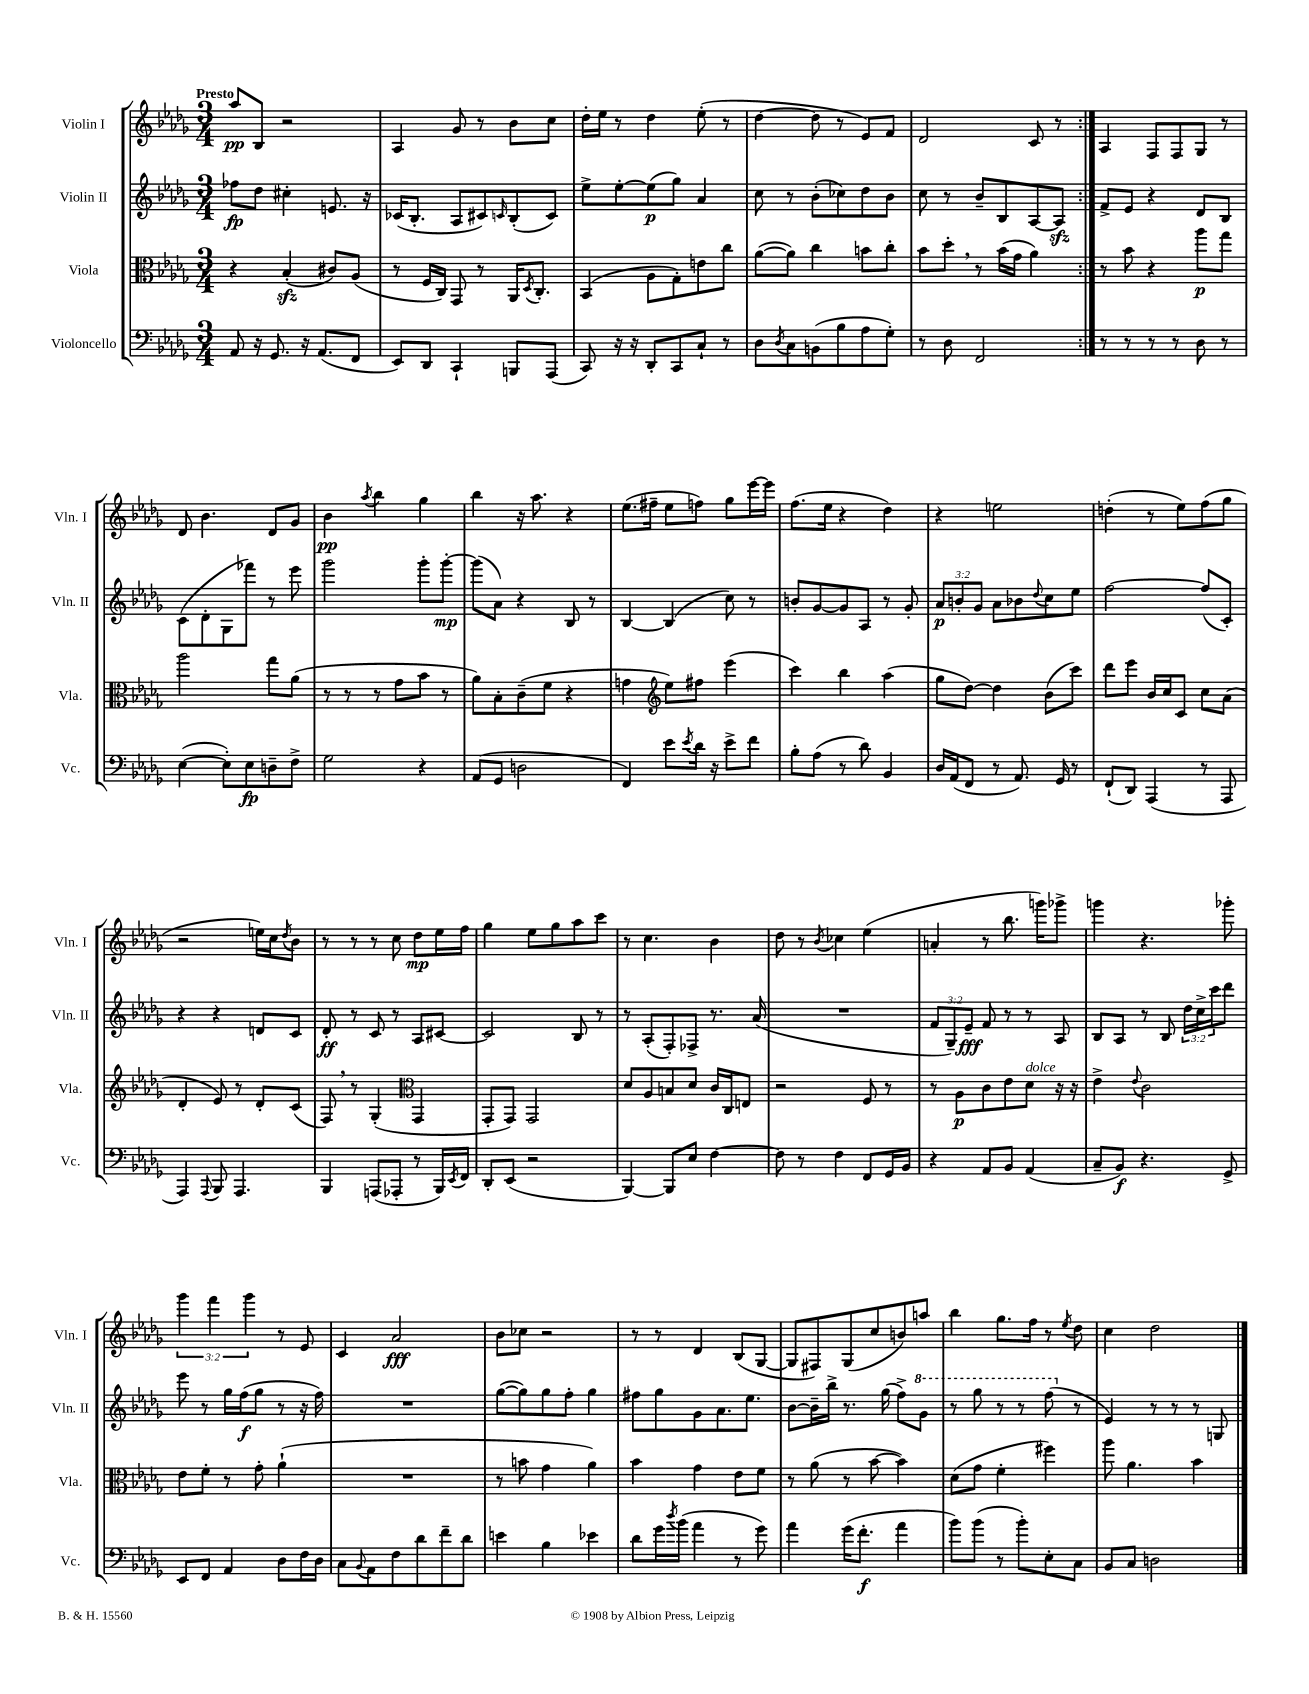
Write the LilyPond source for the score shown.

<<
\new StaffGroup <<
\new Staff = "s0" \with { instrumentName = "Violin I" shortInstrumentName = "Vln. I" } {
    \clef treble \key des \major \numericTimeSignature \time 3/4 \override Staff.TupletNumber.text = #tuplet-number::calc-fraction-text \tempo "Presto"
    \repeat volta 2 { aes''8\pp bes8 r2 |
    aes4 ges'8 r8 bes'8 c''8 |
    des''16-. ees''16 r8 des''4 ees''8-.( r8 |
    des''4~ des''8 r8 ees'8) f'8 |
    des'2 c'8 r8 | }
    aes4 f8 f8 ges8 r8 |
    des'8 bes'4. des'8 ges'8 |
    bes'4\pp \acciaccatura { aes''8 } bes''4 ges''4 |
    bes''4 r16 aes''8. r4 |
    ees''8.( fis''16-- ees''8 f''8) ges''8 ees'''16~ ees'''16 |
    f''8.( ees''16 r4 des''4) |
    r4 e''2 |
    d''4-.( r8 ees''8) f''8( ges''8 |
    r2 e''16) c''16 \acciaccatura { des''8 } bes'8 |
    r8 r8 r8 c''8 des''8\mp ees''16 f''16 |
    ges''4 ees''8 ges''8 aes''8 c'''8 |
    r8 c''4. bes'4 |
    des''8 r8 \acciaccatura { bes'8 } ces''4 ees''4( |
    a'4-. r8 bes''8. g'''16) ges'''8-> |
    g'''4 r4. ges'''8-. |
    \tuplet 3/2 { ges'''4 f'''4 ges'''4 } r8 ees'8 |
    c'4 aes'2\fff |
    bes'8 ces''8 r2 |
    r8 r8 des'4 bes8( ges8~ |
    ges8 fis8) ges8( c''8 b'8) a''8 |
    bes''4 ges''8. f''16 r8 \acciaccatura { ees''8 } des''8 |
    c''4 des''2 \bar "|." |
}
\new Staff = "s1" \with { instrumentName = "Violin II" shortInstrumentName = "Vln. II" } {
    \clef treble \key des \major \numericTimeSignature \time 3/4 \override Staff.TupletNumber.text = #tuplet-number::calc-fraction-text
    \repeat volta 2 { fes''8\fp des''8 cis''4-. e'8. r16 |
    ces'16( bes8.-. aes8 cis'8) \grace { c'16 } bes8-.( c'8) |
    ees''8-> ees''8~-. ees''8\p( ges''8) aes'4 |
    c''8 r8 bes'8-.( ces''8) des''8 bes'8 |
    c''8 r8 bes'8-- bes8 aes8~ aes8\sfz | }
    f'8-> ees'8 r4 des'8 bes8 |
    c'8( des'8-. ges8 fes'''8) r8 ees'''8 |
    ges'''2 ges'''8-. ges'''8~-.\mp |
    ges'''8( aes'8) r4 bes8 r8 |
    bes4~ bes4( c''8) r8 |
    b'8-. ges'8~ ges'8 aes8 r8 ges'8-. |
    \tuplet 3/2 { aes'8\p b'8-. ges'8 } aes'8 bes'8 \appoggiatura { des''8 } c''8 ees''8 |
    f''2~ f''8( c'8-.) |
    r4 r4 d'8 c'8 |
    des'8-.\ff r8 c'8 r8 aes8 cis'8~ |
    cis'2 bes8 r8 |
    r8 aes8-.( f8-.) fes8-> r8. aes'16( |
    R2. |
    \tuplet 3/2 { f'8 ges8--) ees'8--\fff } f'8 r8 r8 aes8 |
    bes8 aes8 r8 bes8 \tuplet 3/2 { des''16 c''16-> c'''16 } des'''8 |
    ees'''8 r8 ges''16 f''16\f( ges''8 r8 r16 f''16) |
    R2. |
    ges''8~( ges''8) ges''8 f''8-. ges''4 |
    fis''8 ges''8 ges'8 aes'8. ees''8. |
    bes'8~ bes'16-- bes''16-> r8. ges''16( f''8->) \ottava #1 ges''8 |
    r8 ges'''8 r8 r8 f'''8( \ottava #0 r8 |
    ees'4) r8 r8 r8 g8 \bar "|." |
}
\new Staff = "s2" \with { instrumentName = "Viola" shortInstrumentName = "Vla." } {
    \clef alto \key des \major \numericTimeSignature \time 3/4
    \repeat volta 2 { r4 bes4-.\sfz( cis'8) aes8( |
    r8 f16 c16) ges,8 r8 aes,16 \acciaccatura { des8 } c8.-. |
    bes,4( aes8 ges8-.) e'8 c''8 |
    aes'8~( aes'8) c''4 b'8 c''8-. |
    bes'8 des''8-. \breathe r8 bes'16( ges'16 aes'4) | }
    r8 bes'8 r4 aes''8\p ges''8 |
    aes''2 ges''8 aes'8( |
    r8 r8 r8 ges'8 bes'8 r8 |
    aes'8) bes8-. c'8--( f'8 r4 |
    g'4 \clef treble ees''8) fis''8 ees'''4( |
    c'''4) bes''4 aes''4( |
    ges''8 des''8~) des''4 bes'8( c'''8) |
    des'''8 ees'''8 bes'16 c''16 c'8 c''8 aes'8( |
    des'4-. ees'8) r8 des'8-. c'8( |
    f8) \breathe r8 ges4-.( \clef alto ges,4 |
    ges,8-. ges,8) ges,2 |
    des'8 aes8 b8 des'8 c'16 c16 e8 |
    r2 f8 r8 |
    r8 aes8\p c'8 ees'8 des'8^\markup { \italic "dolce" } r16 r16 |
    ees'4-> \appoggiatura { ees'8 } c'2 |
    ees'8 f'8-. r8 ges'8-. aes'4-!( |
    R2. |
    r8 b'8 ges'4 aes'4) |
    bes'4 ges'4 ees'8 f'8 |
    r8 aes'8( r8 bes'8~ bes'4) |
    des'8( ges'8 f'4-. fis''4) |
    aes''8 aes'4. bes'4 \bar "|." |
}
\new Staff = "s3" \with { instrumentName = "Violoncello" shortInstrumentName = "Vc." } {
    \clef bass \key des \major \numericTimeSignature \time 3/4
    \repeat volta 2 { aes,8 r16 ges,8. r16 aes,8.( f,8 |
    ees,8) des,8 c,4-! b,,8 aes,,8( |
    c,8) r16 r16 des,8-. c,8 c8-! r8 |
    des8 \acciaccatura { des8 } c8 b,8( bes8 aes8 ges8-.) |
    r8 des8 f,2 | }
    r8 r8 r8 r8 des8 r8 |
    ees4~( ees8-.) ees8\fp d8-- f8-> |
    ges2 r4 |
    aes,8( ges,8 d2 |
    f,4) ees'8 \acciaccatura { ees'8 } des'16 r16 ees'8-> f'8 |
    bes8-. aes8( r8 des'8) bes,4 |
    des16 aes,16( f,8 r8 aes,8.) ges,16 r8 |
    f,8-!( des,8) aes,,4( r8 aes,,8 |
    aes,,4) \appoggiatura { aes,,8 } bes,,8 aes,,4. |
    bes,,4 a,,8( aes,,8-. r8 bes,,16) \acciaccatura { ees,8 } f,16 |
    des,8-. ees,8( r2 |
    bes,,4~) bes,,8 ees8 f4~ |
    f8 r8 f4 f,8 ges,16 bes,16 |
    r4 aes,8 bes,8 aes,4( |
    c8-- bes,8\f) r4. ges,8-> |
    ees,8 f,8 aes,4 des8 f16 des16 |
    c8 \appoggiatura { bes,8 } aes,8 f8 des'8 f'8-- des'8 |
    e'4 bes4 ees'4 |
    des'8 ges'16 \acciaccatura { des''8 } bes'16( aes'4 r8 ges'8) |
    aes'4 ges'16( f'8.-.\f aes'4 |
    bes'8) bes'8( r8 bes'8-.) ees8-. c8 |
    bes,8 c8 d2 \bar "|." |
}
>>
>>
\layout { \context { \Score \remove "Bar_number_engraver" } }
